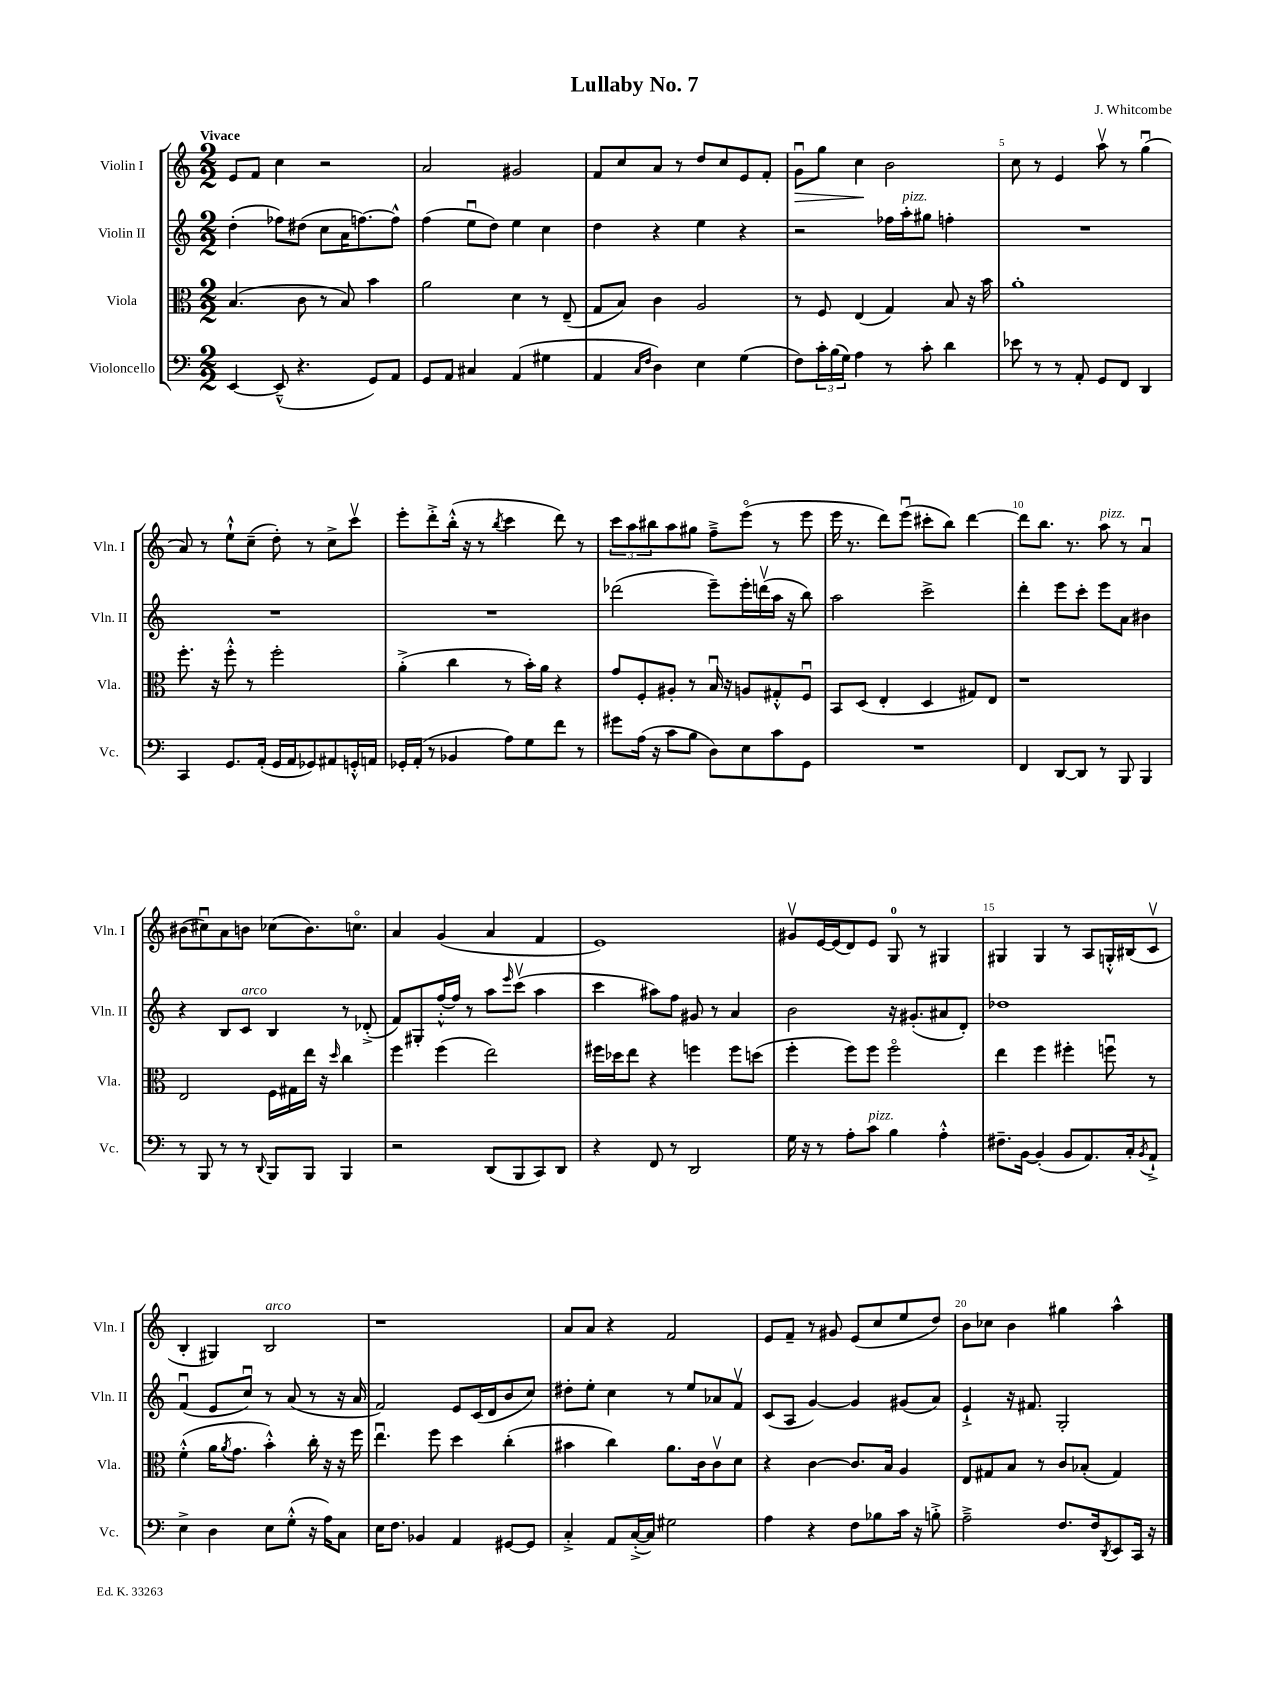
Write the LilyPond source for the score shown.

\header { title = "Lullaby No. 7" composer = "J. Whitcombe" }
<<
\new StaffGroup <<
\new Staff = "s0" \with { instrumentName = "Violin I" shortInstrumentName = "Vln. I" } {
    \clef treble \key c \major \numericTimeSignature \time 2/2 \tempo "Vivace"
    e'8 f'8 c''4 r2 |
    a'2 gis'2 |
    f'8 c''8 a'8 r8 d''8 c''8 e'8 f'8-. |
    g'8\downbow\> g''8 c''4\! b'2 |
    c''8 r8 e'4 a''8\upbow r8 g''4\downbow( |
    a'8) r8 e''8-!-^ c''8--( d''8-.) r8 c''8-> c'''8\upbow |
    e'''8-. d'''8-.-> b''16-.-^( r16 r8 \acciaccatura { b''8 } c'''4 d'''8) r8 |
    \tuplet 3/2 { c'''8 a''8 bis''8 } a''8 gis''8 f''8---> e'''8\flageolet( r8 e'''8 |
    e'''16 r8. d'''8) e'''8\downbow( cis'''8-. b''8) d'''4~ |
    d'''8 b''8. r8. a''8^\markup { \italic "pizz." } r8 a'4\downbow |
    bis'8( cis''8\downbow) a'8 b'8 ces''8( b'8.) c''8.\flageolet |
    a'4 g'4( a'4 f'4 |
    e'1) |
    gis'8\upbow e'16~ e'16( d'8) e'8 g8-0 r8 gis4 |
    gis4 gis4 r8 a8 g16-.-^ bis16( c'8\upbow |
    b4-. gis4) b2^\markup { \italic "arco" } |
    r1 |
    a'8 a'8 r4 f'2 |
    e'8 f'8-- r8 gis'8 e'8( c''8 e''8 d''8) |
    b'8 ces''8 b'4 gis''4 a''4-^ \bar "|." |
}
\new Staff = "s1" \with { instrumentName = "Violin II" shortInstrumentName = "Vln. II" } {
    \clef treble \key c \major \numericTimeSignature \time 2/2
    d''4-.( fes''8) dis''8( c''8 a'16 f''8.~) f''8-^ |
    f''4( e''8\downbow d''8) e''4 c''4 |
    d''4 r4 e''4 r4 |
    r2 fes''16 a''16-.^\markup { \italic "pizz." } gis''8 f''4-. |
    R1 |
    R1 |
    R1 |
    des'''2( e'''8--) e'''16-. d'''16\upbow( a''16 r16 b''8) |
    a''2 c'''2-> |
    d'''4-. e'''8 c'''8-. e'''8 a'8 bis'4 |
    r4 b8 c'8^\markup { \italic "arco" } b4 r8 des'8-.->( |
    f'8) gis8-. f''16~-.-^ f''16 r8 a''8 \grace { e'''16 } c'''8\upbow( a''4 |
    c'''4 ais''8) f''8 gis'8 r8 a'4 |
    b'2 r16 gis'8.-.( ais'8 d'8-.) |
    des''1 |
    f'4\downbow( e'8 c''8\downbow) r8 a'8( r8 r16 a'16 |
    f'2) e'8 c'16( d'16 b'8 c''8) |
    dis''8-. e''8-. c''4 r8 e''8 aes'8 f'8\upbow |
    c'8( a8 g'4~) g'4 gis'8( a'8) |
    e'4-!-> r16 fis'8. g2-. \bar "|." |
}
\new Staff = "s2" \with { instrumentName = "Viola" shortInstrumentName = "Vla." } {
    \clef alto \key c \major \numericTimeSignature \time 2/2
    b4.( c'8 r8 b8) b'4 |
    a'2 d'4 r8 e8--( |
    g8 b8) c'4 a2 |
    r8 f8 e4( g4) b8 r16 b'16 |
    a'1-. |
    f''8.-. r16 f''8-.-^ r8 f''2-. |
    a'4-.->( c''4 r8 b'16-.) a'16 r4 |
    g'8 f8-. ais8-. r8 b16\downbow r16 a8 gis8-.-^ f8\downbow |
    b,8 d8( e4-. d4 gis8) e8 |
    r1 |
    e2 f16 gis16 e''16 r16 \grace { d''16 } c''4 |
    f''4 f''4( e''2) |
    fis''16 des''16 e''8 r4 f''4 f''8 d''8( |
    f''4-. f''8) f''8 f''2\flageolet |
    e''4 f''4 fis''4-. f''8\downbow r8 |
    f'4-.-^( a'16 \acciaccatura { a'8 } g'8. b'4-.-^) c''16-. r16 r16 f''16 |
    e''4.\downbow f''8 d''4 c''4-.( |
    bis'4 c''4) a'8. c'16 c'8\upbow d'8 |
    r4 c'4~ c'8. b16 a4 |
    e8 gis8 b8 r8 c'8 bes8-.( gis4) \bar "|." |
}
\new Staff = "s3" \with { instrumentName = "Violoncello" shortInstrumentName = "Vc." } {
    \clef bass \key c \major \numericTimeSignature \time 2/2
    e,4~ e,8---^( r4. g,8) a,8 |
    g,8 a,8 cis4 a,4( gis4 |
    a,4 \grace { c16 f16 } d4) e4 g4( |
    f8) \tuplet 3/2 { c'16-. b16( g16) } a4 r8 c'8-. d'4 |
    ees'8 r8 r8 a,8-. g,8 f,8 d,4 |
    c,4 g,8. a,16-.( g,16 a,16 ges,8) ais,8 g,16-.-^ a,16 |
    ges,16-. a,16-.( r8 bes,4 a8) g8 f'8 r8 |
    gis'8 a16( r16 c'8 b8 d8) e8 c'8 g,8 |
    R1 |
    f,4 d,8~ d,8 r8 b,,8 b,,4 |
    r8 b,,8 r8 r8 \appoggiatura { d,8 } b,,8 b,,8 b,,4 |
    r2 d,8( b,,8 c,8) d,8 |
    r4 f,8 r8 d,2 |
    g16 r16 r8 a8-. c'8^\markup { \italic "pizz." } b4 a4-.-^ |
    fis8.-- b,16~ b,4-.( b,8 a,8.) c16-. \acciaccatura { b,8 } a,8-!-> |
    e4-> d4 e8 g8-.-^( r16 a16) c8 |
    e16 f8. bes,4 a,4 gis,8~ gis,8 |
    c4-.-> a,8 c16~-.->( c16) gis2 |
    a4 r4 f8 bes8 c'16 r16 b8-.-> |
    a2---> f8. f16 \acciaccatura { d,8 } e,8 c,16 r16 \bar "|." |
}
>>
>>
\layout { \context { \Score \override BarNumber.break-visibility = ##(#f #t #t) barNumberVisibility = #(every-nth-bar-number-visible 5) } }
